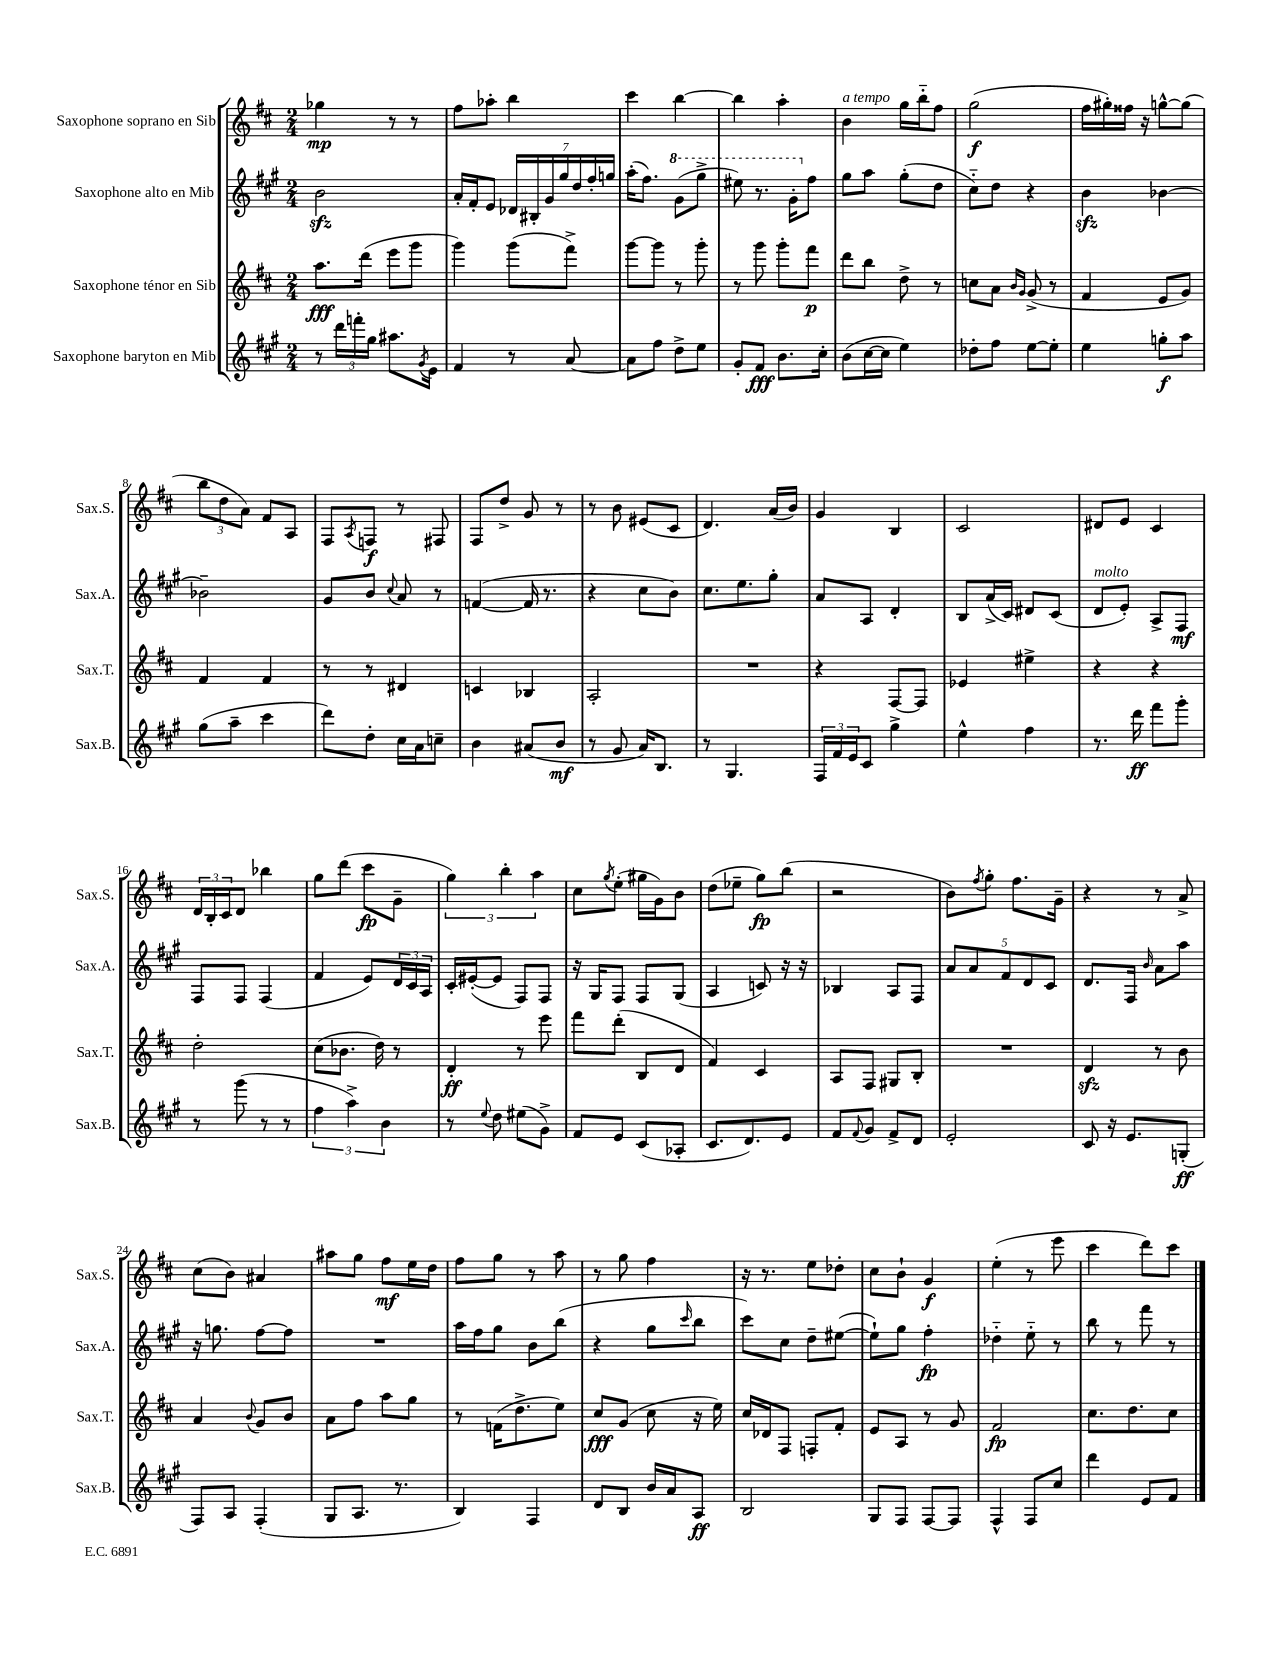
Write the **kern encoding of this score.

**kern	**dynam	**kern	**dynam	**kern	**dynam	**kern	**dynam
*part4	*part4	*part3	*part3	*part2	*part2	*part1	*part1
*staff4	*staff4	*staff3	*staff3	*staff2	*staff2	*staff1	*staff1
*I"Saxophone baryton en Mib	*	*I"Saxophone ténor en Sib	*	*I"Saxophone alto en Mib	*	*I"Saxophone soprano en Sib	*
*I'Sax.B.	*	*I'Sax.T.	*	*I'Sax.A.	*	*I'Sax.S.	*
*clefG2	*	*clefG2	*	*clefG2	*	*clefG2	*
*k[f#c#g#]	*	*k[f#c#]	*	*k[f#c#g#]	*	*k[f#c#]	*
*M2/4	*	*M2/4	*	*M2/4	*	*M2/4	*
=1	=1	=1	=1	=1	=1	=1	=1
8r	.	8.aa\L	fff	2bzz\	.	4gg-X\	mp
24ddd\LL	.	.	.	.	.	.	.
24fffn'\	.	.	.	.	.	.	.
.	.	(16ddd\Jk	.	.	.	.	.
24gg#\JJ	.	.	.	.	.	.	.
8.aa#X\L	.	8eee\L	.	.	.	8r	.
.	.	8ggg\J	.	.	.	8r	.
8qg#/	.	.	.	.	.	.	.
16e\Jk	.	.	.	.	.	.	.
=2	=2	=2	=2	=2	=2	=2	=2
4f#/	.	4ggg\)	.	16a'/LL	.	8ff#\L	.
.	.	.	.	16f#'/J	.	.	.
.	.	.	.	8e/J	.	8aa-X'\J	.
8r	.	(8ggg\L	.	28d-X/LL	.	4bb\	.
.	.	.	.	28B#X'/	.	.	.
.	.	.	.	28g#/	.	.	.
.	.	.	.	28gg#/	.	.	.
[8a/	.	8fff#^\J)	.	.	.	.	.
.	.	.	.	28dd/	.	.	.
.	.	.	.	28ff#'/	.	.	.
.	.	.	.	28ggn/JJ	.	.	.
=3	=3	=3	=3	=3	=3	=3	=3
8a\L]	.	[8ggg\L	.	(16aa'\KL	.	4ccc#\	.
.	.	.	.	8.ff#\J)	.	.	.
8ff#\J	.	8ggg\J]	.	.	.	.	.
*	*	*	*	*8va	*	*	*
8dd^\L	.	8r	.	(8gg#\L	.	[4bb\	.
8ee\J	.	8ggg'\	.	8ggg#^\J	.	.	.
=4	=4	=4	=4	=4	=4	=4	=4
8g#'/L	.	8r	.	8eee#X\)	.	4bb\]	.
8f#/J	fff	8ggg\	.	8.r	.	.	.
8.b\L	.	8ggg'\L	.	.	.	4aa'\	.
.	.	.	.	16gg#'\KL	.	.	.
*	*	*	*	*X8va	*	*	*
.	.	8fff#\J	p	8ff#\J	.	.	.
16cc#'\Jk	.	.	.	.	.	.	.
=5	=5	=5	=5	=5	=5	=5	=5
!	!	!	!	!	!	!LO:TX:a:i:t=a tempo	!
(8b\L	.	8ddd\L	.	8gg#\L	.	4b\	.
[16cc#\L	.	8bb\J	.	8aa\J	.	.	.
16cc#\JJ]	.	.	.	.	.	.	.
4ee\)	.	8dd^\	.	(8gg#'\L	.	16gg\LL	.
.	.	.	.	.	.	16bb\J	.
.	.	8r	.	8dd\J	.	8ff#\J	.
=6	=6	=6	=6	=6	=6	=6	=6
8dd-X'\L	.	8ccn\L	.	8cc#\L)	.	(2gg\	f
8ff#\J	.	8a\J	.	8dd\J	.	.	.
.	.	16qqb/LL	.	.	.	.	.
.	.	16qqg/JJ	.	.	.	.	.
[8ee\L	.	(8g^/	.	4r	.	.	.
8ee'\J]	.	8r	.	.	.	.	.
=7	=7	=7	=7	=7	=7	=7	=7
4ee\	.	4f#/	.	4bzz\	.	16ff#\LL	.
.	.	.	.	.	.	16gg#X'\)	.
.	.	.	.	.	.	16ff##X\JJ	.
.	.	.	.	.	.	16r	.
8ggn'\L	f	8e/L	.	[4b-X\	.	[8ggn^^\L	.
8aa\J	.	8g/J)	.	.	.	(8gg\J]	.
!!LO:LB:g=z
=8	=8	=8	=8	=8	=8	=8	=8
(8gg#\L	.	4f#/	.	2b-X~\]	.	12bb\L	.
.	.	.	.	.	.	12dd\	.
8aa~\J	.	.	.	.	.	.	.
.	.	.	.	.	.	12a\J)	.
4ccc#\	.	4f#/	.	.	.	8f#/L	.
.	.	.	.	.	.	8A/J	.
=9	=9	=9	=9	=9	=9	=9	=9
8ddd\L)	.	8r	.	8g#/L	.	8F#/L	.
.	.	.	.	.	.	8qA/	.
8dd'\J	.	8r	.	8b/J	.	8Fn/J	f
.	.	.	.	8qqcc#/	.	.	.
16cc#\LL	.	4d#X/	.	8a/	.	8r	.
16a\J	.	.	.	.	.	.	.
8ccn~\J	.	.	.	8r	.	8F#X/	.
=10	=10	=10	=10	=10	=10	=10	=10
4b\	.	4cn/	.	([4fn/	.	8F#/L	.
.	.	.	.	.	.	8dd^/J	.
(8a#X/L	.	4B-X/	.	16f/]	.	8g/	.
.	.	.	.	8.r	.	.	.
8b/J	mf	.	.	.	.	8r	.
=11	=11	=11	=11	=11	=11	=11	=11
8r	.	2A'/	.	4r	.	8r	.
8g#/	.	.	.	.	.	8b\	.
16a/KL)	.	.	.	8cc#\L	.	(8e#X/L	.
8.B/J	.	.	.	.	.	.	.
.	.	.	.	8b\J)	.	8c#/J	.
=12	=12	=12	=12	=12	=12	=12	=12
8r	.	2r	.	8.cc#\L	.	4.d/)	.
4.G#/	.	.	.	.	.	.	.
.	.	.	.	8.ee\	.	.	.
.	.	.	.	8gg#'\J	.	(16a/LL	.
.	.	.	.	.	.	16b/JJ)	.
=13	=13	=13	=13	=13	=13	=13	=13
24F#/LL	.	4r	.	8a/L	.	4g/	.
24f#/	.	.	.	.	.	.	.
24e/J	.	.	.	.	.	.	.
8c#/J	.	.	.	8A/J	.	.	.
4gg#^\	.	[8F#/L	.	4d'/	.	4B/	.
.	.	8F#/J]	.	.	.	.	.
=14	=14	=14	=14	=14	=14	=14	=14
4ee^^\	.	4e-X/	.	8B/L	.	2c#/	.
.	.	.	.	(16a^/L	.	.	.
.	.	.	.	16c#/JJ)	.	.	.
4ff#\	.	4ee#X^\	.	8d#X/L	.	.	.
.	.	.	.	(8c#/J	.	.	.
=15	=15	=15	=15	=15	=15	=15	=15
!	!	!	!	!LO:TX:a:i:t=molto	!	!	!
8.r	.	4r	.	8d/L	.	8d#X/L	.
.	.	.	.	8e'/J)	.	8e/J	.
16ddd\	ff	.	.	.	.	.	.
8fff#\L	.	4r	.	8A^/L	.	4c#/	.
8ggg#'\J	.	.	.	8F#/J	mf	.	.
!!LO:LB:g=z
=16	=16	=16	=16	=16	=16	=16	=16
8r	.	2dd'\	.	8F#/L	.	24d/LL	.
.	.	.	.	.	.	24B'/	.
.	.	.	.	.	.	24c#/J	.
(8ggg#\	.	.	.	8F#/J	.	8d/J	.
8r	.	.	.	(4F#/	.	4bb-X\	.
8r	.	.	.	.	.	.	.
=17	=17	=17	=17	=17	=17	=17	=17
6ff#\	.	(8cc#\L	.	4f#/	.	8gg\L	.
.	.	8.b-X\J	.	.	.	(8ddd\J	.
6aa^\)	.	.	.	.	.	.	.
.	.	.	.	8e/L)	.	8ccc#\L	fp
.	.	16dd\)	.	.	.	.	.
6b\	.	.	.	.	.	.	.
.	.	8r	.	24d/L	.	8g~\J	.
.	.	.	.	24c#/	.	.	.
.	.	.	.	24A/JJ	.	.	.
=18	=18	=18	=18	=18	=18	=18	=18
8r	.	4d'/	ff	16c#'/LL	.	6gg\)	.
.	.	.	.	([16e#X'/J	.	.	.
8qqee/	.	.	.	.	.	.	.
8dd\	.	.	.	8e#/J]	.	.	.
.	.	.	.	.	.	6bb'\	.
(8ee#X\L	.	8r	.	8F#/L)	.	.	.
.	.	.	.	.	.	6aa\	.
8g#^\J)	.	8eee\	.	8F#/J	.	.	.
=19	=19	=19	=19	=19	=19	=19	=19
8f#/L	.	8fff#\L	.	16r	.	8cc#\L	.
.	.	.	.	16G#/KL	.	.	.
.	.	.	.	.	.	8qgg/	.
8e/J	.	(8ddd'\J	.	8F#/J	.	(8ee'\J	.
(8c#/L	.	8B/L	.	8F#/L	.	16gg#X\LL	.
.	.	.	.	.	.	16g\J)	.
8A-X'/J	.	8d/J	.	(8G#/J	.	8b\J	.
=20	=20	=20	=20	=20	=20	=20	=20
8.c#/L	.	4f#/)	.	4A/	.	(8dd\L	.
.	.	.	.	.	.	8ee-X~\J	.
8.d/)	.	.	.	.	.	.	.
.	.	4c#/	.	8cn/)	.	8gg\L)	fp
8e/J	.	.	.	16r	.	(8bb\J	.
.	.	.	.	16r	.	.	.
=21	=21	=21	=21	=21	=21	=21	=21
8f#/L	.	8A/L	.	4B-X/	.	2r	.
8qqf#/	.	.	.	.	.	.	.
8g#/J	.	8F#/J	.	.	.	.	.
8f#^/L	.	8G#X/L	.	8A/L	.	.	.
8d/J	.	8B'/J	.	8F#/J	.	.	.
=22	=22	=22	=22	=22	=22	=22	=22
2e'/	.	2r	.	10a/L	.	8b\L)	.
.	.	.	.	10a/	.	.	.
.	.	.	.	.	.	8qff#/	.
.	.	.	.	.	.	8gg'\J	.
.	.	.	.	10f#/	.	.	.
.	.	.	.	.	.	8.ff#\L	.
.	.	.	.	10d/	.	.	.
.	.	.	.	10c#/J	.	.	.
.	.	.	.	.	.	16g~\Jk	.
=23	=23	=23	=23	=23	=23	=23	=23
8c#/	.	4dzz/	.	8.d/L	.	4r	.
16r	.	.	.	.	.	.	.
8.e/L	.	.	.	16F#/Jk	.	.	.
.	.	.	.	16qqb/	.	.	.
.	.	8r	.	8a\L	.	8r	.
(8Gn'/J	ff	8b\	.	8aa\J	.	8a^/	.
!!LO:LB:g=z
=24	=24	=24	=24	=24	=24	=24	=24
8F#/L)	.	4a/	.	16r	.	(8cc#\L	.
.	.	.	.	8.ggn\	.	.	.
8A/J	.	.	.	.	.	8b\J)	.
.	.	8qqb/	.	.	.	.	.
(4F#'/	.	8g/L	.	[8ff#\L	.	4a#X/	.
.	.	8b/J	.	8ff#\J]	.	.	.
=25	=25	=25	=25	=25	=25	=25	=25
8G#/L	.	8a\L	.	2r	.	8aa#X\L	.
8.A/J	.	8ff#\J	.	.	.	8gg\J	.
.	.	8aa\L	.	.	.	8ff#\L	mf
8.r	.	.	.	.	.	.	.
.	.	8gg\J	.	.	.	16ee\L	.
.	.	.	.	.	.	16dd\JJ	.
=26	=26	=26	=26	=26	=26	=26	=26
4B/)	.	8r	.	16aa\LL	.	8ff#\L	.
.	.	.	.	16ff#\J	.	.	.
.	.	(16fn\KL	.	8gg#\J	.	8gg\J	.
.	.	8.dd^\	.	.	.	.	.
4F#/	.	.	.	8b\L	.	8r	.
.	.	8ee\J)	.	(8bb\J	.	8aa\	.
=27	=27	=27	=27	=27	=27	=27	=27
8d/L	.	8cc#/L	fff	4r	.	8r	.
8B/J	.	(8g/J	.	.	.	8gg\	.
16b/LL	.	8cc#\	.	8gg#\L	.	4ff#\	.
16a/J	.	.	.	.	.	.	.
.	.	.	.	16qqccc#/	.	.	.
8A/J	ff	16r	.	8bb\J	.	.	.
.	.	16ee\)	.	.	.	.	.
=28	=28	=28	=28	=28	=28	=28	=28
2B/	.	16cc#/LL	.	8ccc#\L)	.	16r	.
.	.	16d-X/J	.	.	.	8.r	.
.	.	8F#/J	.	8cc#\J	.	.	.
.	.	8Fn'/L	.	8dd~\L	.	8ee\L	.
.	.	8f#'/J	.	([8ee#X\J	.	8dd-X'\J	.
=29	=29	=29	=29	=29	=29	=29	=29
8G#/L	.	8e/L	.	8ee#`\L])	.	8cc#\L	.
8F#/J	.	8A/J	.	8gg#\J	.	8b`\J	.
[8F#/L	.	8r	.	4ff#'\	fp	4g/	f
8F#/J]	.	8g/	.	.	.	.	.
=30	=30	=30	=30	=30	=30	=30	=30
4F#^^/	.	2f#/	fp	4dd-X\	.	(4ee'\	.
8F#/L	.	.	.	8ee\	.	8r	.
8cc#/J	.	.	.	8r	.	8eee\	.
=31	=31	=31	=31	=31	=31	=31	=31
4ddd\	.	8.cc#\L	.	8bb\	.	4ccc#\	.
.	.	.	.	8r	.	.	.
.	.	8.dd\	.	.	.	.	.
8e/L	.	.	.	8fff#\	.	8ddd\L)	.
8f#/J	.	8cc#\J	.	8r	.	8ccc#\J	.
==	==	==	==	==	==	==	==
*-	*-	*-	*-	*-	*-	*-	*-
